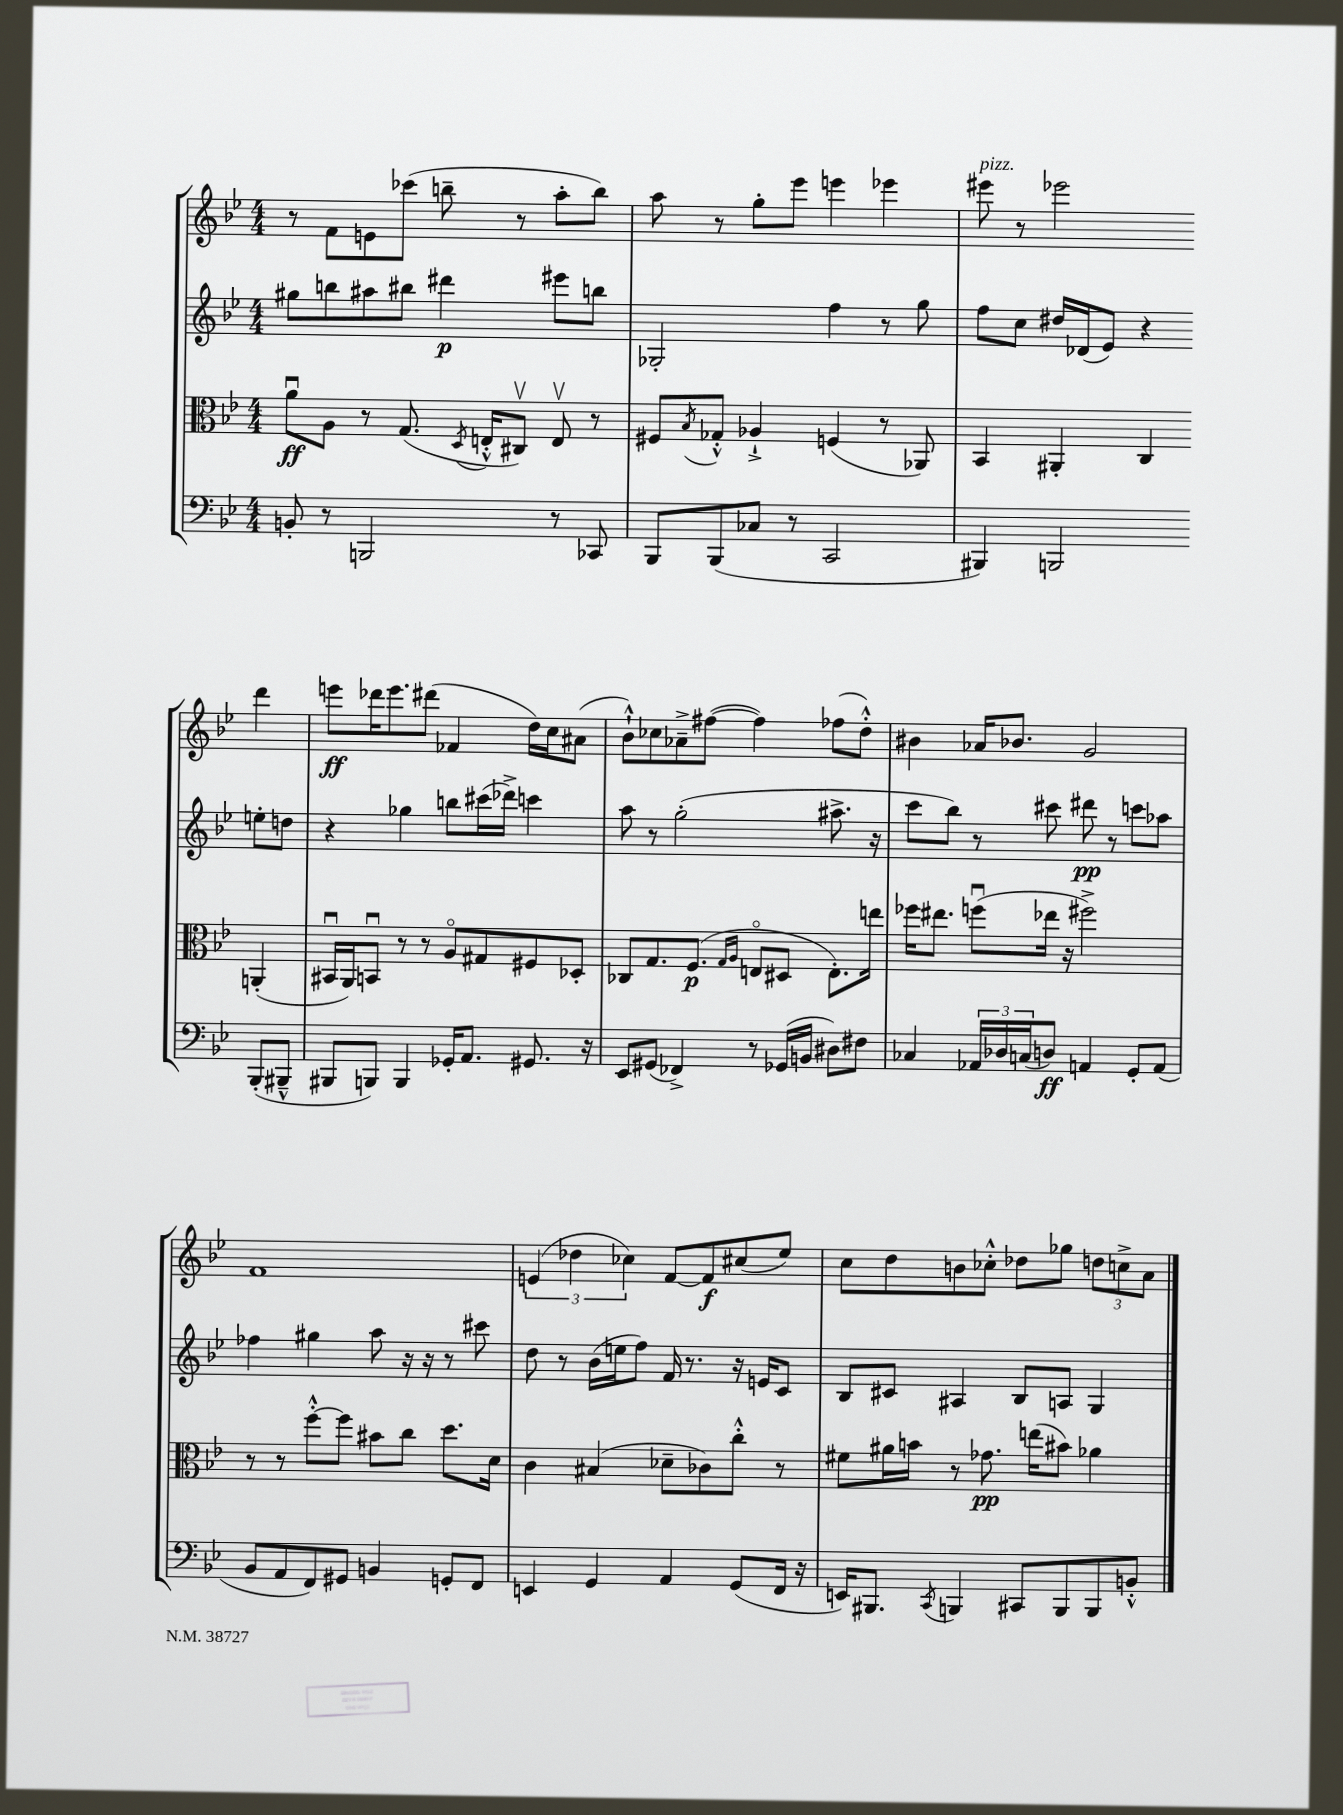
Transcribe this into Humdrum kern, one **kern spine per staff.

**kern	**kern	**kern	**kern
*staff4	*staff3	*staff2	*staff1
*clefF4	*clefC3	*clefG2	*clefG2
*k[b-e-]	*k[b-e-]	*k[b-e-]	*k[b-e-]
*M4/4	*M4/4	*M4/4	*M4/4
8BB'	8au	8gg#	8r
8r	8A	8bb	8f
2BBB	8r	8aa#	8e
.	(8.G	8bb#	(8ccc-
.	.	4ddd#	8bb~
.	8qD	.	.
.	16E'^^	.	.
.	8C#v)	.	8r
8r	8Ev	8eee#	8aa'
8CC-	8r	8bb	8bb)
=	=	=	=
8BBB-	8F#	2G-'	8aa
.	8qB-	.	.
(8BBB-	8G-'^^	.	8r
8C-	4A-`^	.	8gg'
8r	.	.	8eee-
2CC	(4F	4ff	4eee
.	8r	8r	4eee-
.	8AA-)	8gg	.
=	=	=	=
4BBB#)	4BB-	8ff	8eee#
.	.	8cc	8r
2BBB	4AA#'	16dd#	2eee-
.	.	(16d-	.
.	.	8e-)	.
.	4C	4r	.
(8BBB'	(4AA'	8ee'	4ddd
8BBB#~^^	.	8dd	.
=	=	=	=
8BBB#	16BB#u	4r	8eee
.	16AA)	.	.
8BBB)	8BBu	.	16ddd-
.	.	.	8.eee
4BBB	8r	4gg-	.
.	8r	.	(8ddd#
16GG-'	8Ao	8bb	4f-
8.AA	.	.	.
.	8G#	(16ccc#	.
.	.	16ddd-^)	.
8.GG#	8F#	4ccc	16dd)
.	.	.	16cc
.	8D-'	.	(8a#
16r	.	.	.
=	=	=	=
8EE-	8C-	8aa	8b-`^^)
(8GG#	8.G	8r	8cc-
4FF-^)	.	(2gg'	8a-~^
.	(8.F	.	.
.	.	.	([8ff#
.	16qqG	.	.
.	16qqA	.	.
8r	8Eo	.	4ff#])
(16GG-	8D#	.	.
16BB	.	.	.
8D#)	8.E')	8.aa#^	(8ff-
8F#	.	.	8dd'^^)
.	16ee	16r	.
=	=	=	=
4C-	16ff-	8ccc	4b#
.	8.ee#	.	.
.	.	8bb-)	.
24AA-	(8ffu	8r	16a-
24D-	.	.	.
.	.	.	8.b-
(24C	.	.	.
8D)	16ee-	8ccc#	.
.	16r	.	.
4AA	2ff#^)	8ddd#	2g
.	.	8r	.
8GG'	.	8ccc	.
(8AA	.	8aa-	.
=	=	=	=
8BB-	8r	4ff-	1f
8AA	8r	.	.
8FF)	[8ff'^^	4gg#	.
8GG#	8ff]	.	.
4BB	8b#	8aa	.
.	8cc	16r	.
.	.	16r	.
8GG'	8.dd	8r	.
8FF	.	8ccc#	.
.	16d	.	.
=	=	=	=
4EE	4c	8dd	(6e
.	.	8r	.
.	.	.	6dd-
4GG	(4B#	(16b-	.
.	.	16ee	.
.	.	.	6cc-)
.	.	8ff)	.
4AA	8d-~	16f	[8f
.	.	8.r	.
.	8c-)	.	8f]
(8GG	8cc'^^	16r	(8cc#
.	.	16e	.
16FF	8r	8c	8ee-)
16r	.	.	.
=	=	=	=
16EE)	8f#	8B-	8cc
8.BBB#	.	.	.
.	16a#	8c#	8dd
.	16b	.	.
8qCC	.	.	.
4BBB	8r	4A#	8b
.	8.g-	.	8cc-'^^
8CC#	.	8B-	8dd-
.	(16ee	.	.
8BBB	8b#)	8A	8gg-
8BBB	4a-	4G	12dd
.	.	.	12cc^
8BB'^^	.	.	.
.	.	.	12a
==	==	==	==
*-	*-	*-	*-
